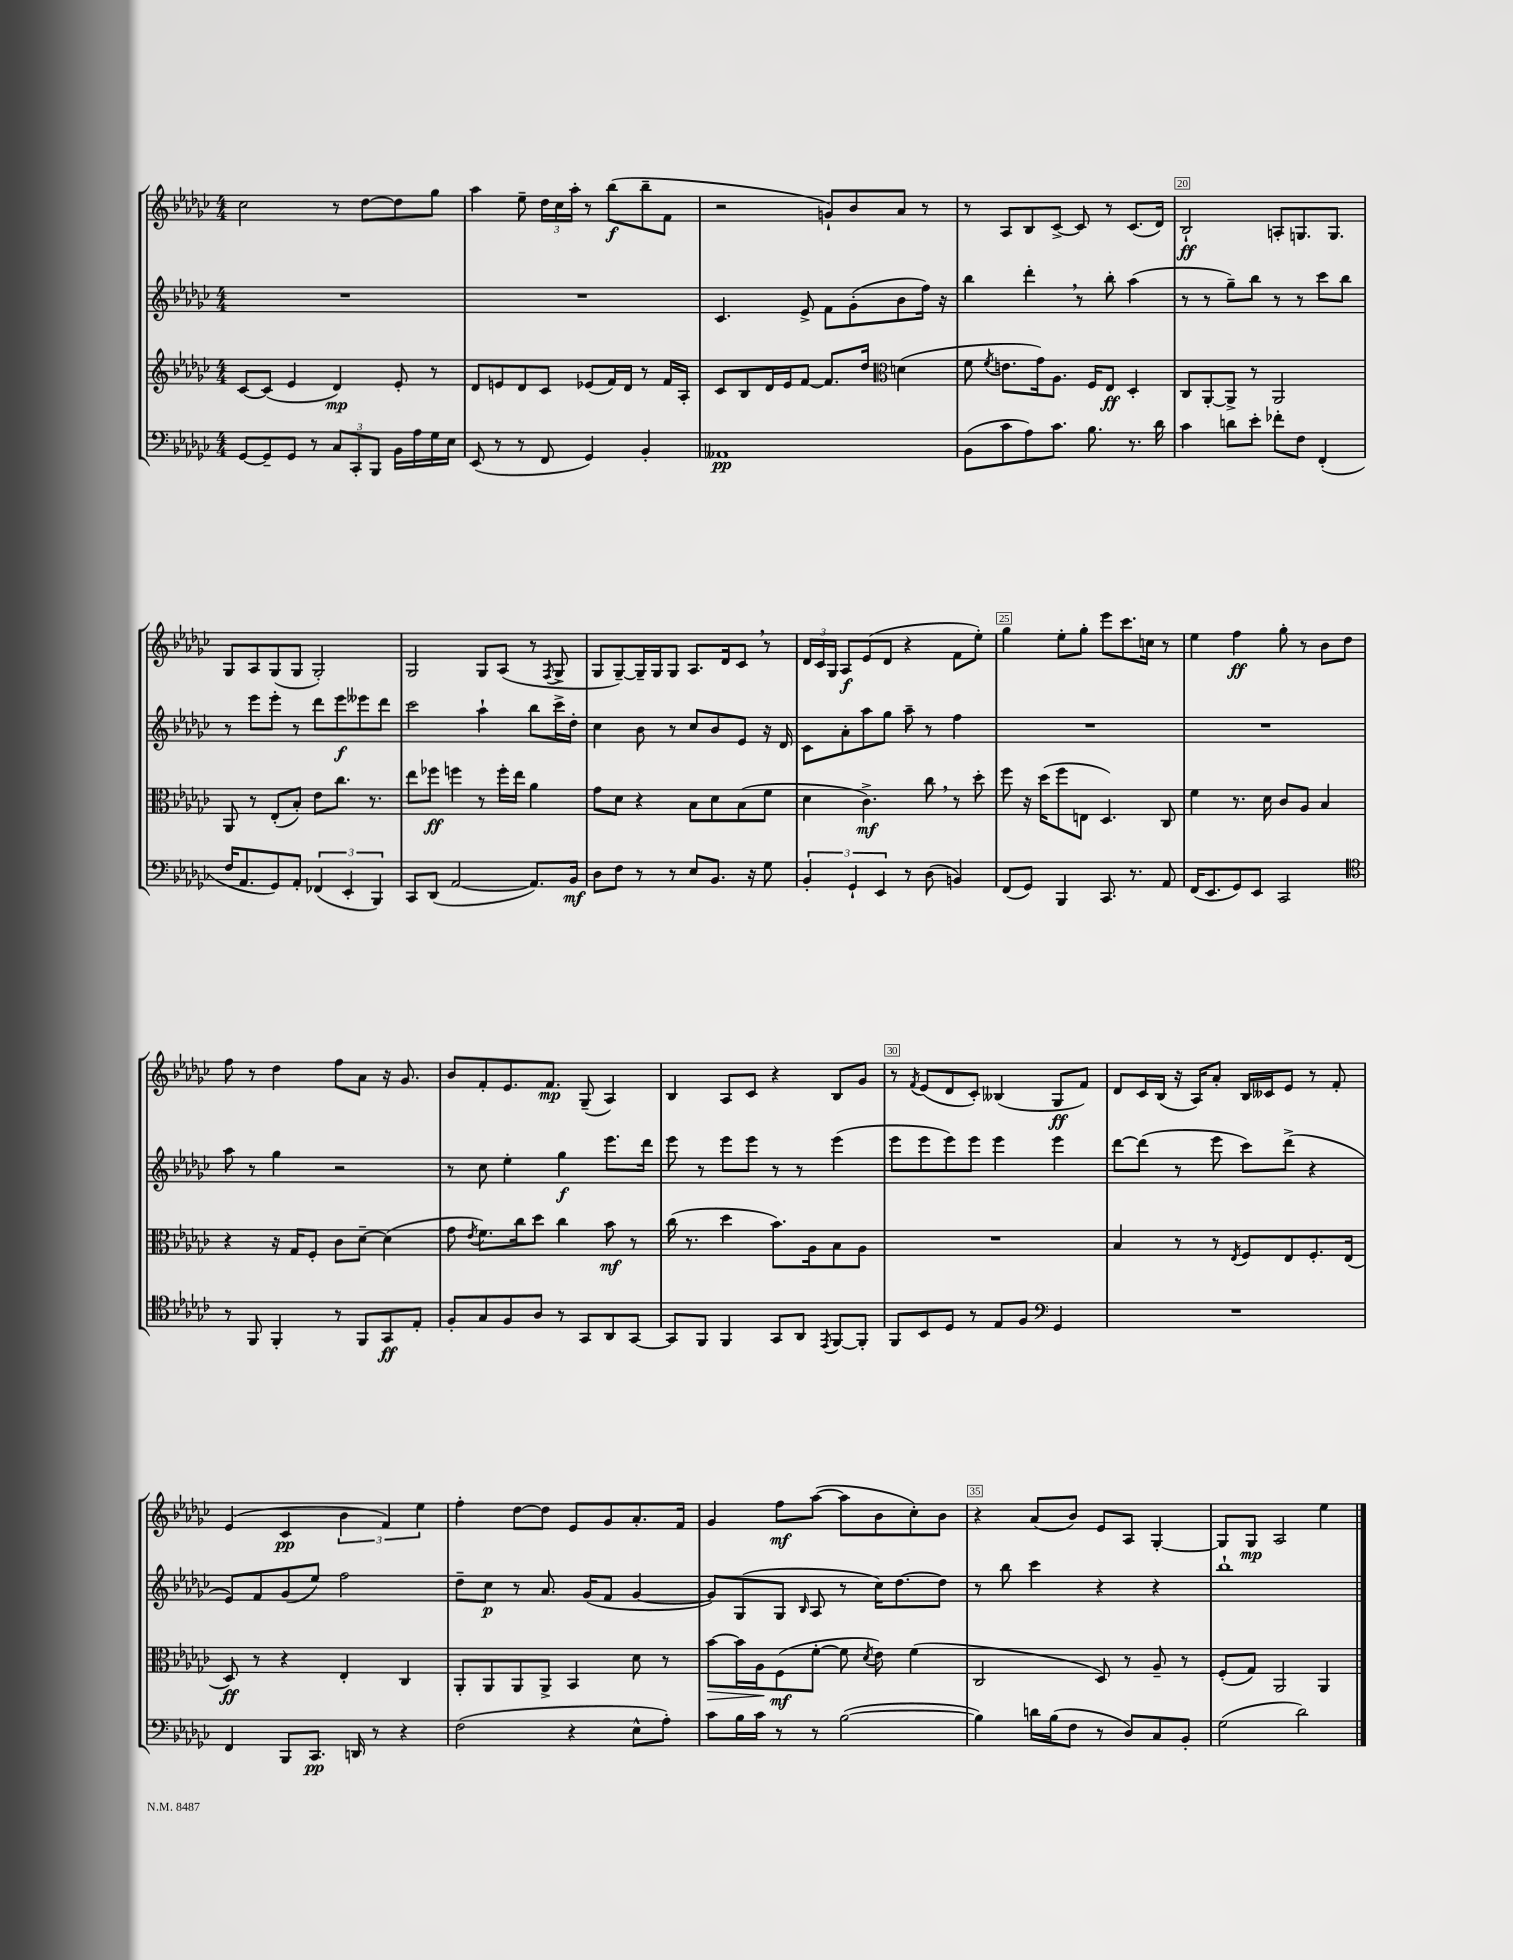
<<
\new StaffGroup <<
\new Staff = "s0" {
    \clef treble \key ges \major \numericTimeSignature \time 4/4
    \autoBeamOff ces''2 r8 des''8[~ des''8 ges''8] |
    aes''4 ees''8-- \tuplet 3/2 { des''16[ ces''16 aes''16]-. } r8 bes''8[\f( bes''8-- f'8] |
    r2 g'8[-!) bes'8 aes'8] r8 |
    r8 aes8[ bes8 ces'8]~-> ces'8 r8 ces'8.[( des'16]) |
    bes2-!\ff a8[-. g8. g8.] |
    ges8[ aes8 ges8( ges8] ges2-.) |
    ges2 ges8[ aes8]( r8 \acciaccatura { f8 } ges8-> |
    ges8[ ges8~--) ges16-- ges16 ges8] aes8.[ des'16 ces'8] \breathe r8 |
    \tuplet 3/2 { des'16[ ces'16 ges16] } aes8[\f ees'8( des'8] r4 f'8[ ees''8]-.) |
    ges''4 ees''8[-. ges''8]-. ees'''8[ ces'''8. c''16] r8 |
    ees''4 f''4\ff ges''8-. r8 bes'8[ des''8] |
    f''8 r8 des''4 f''8[ aes'8] r16 ges'8. |
    bes'8[ f'8-. ees'8. f'8.]\mp ges8--( aes4) |
    bes4 aes8[ ces'8] r4 bes8[ ges'8] |
    r8 \acciaccatura { f'8 } ees'8[( des'8 ces'8]-.) beses4( ges8[\ff f'8]) |
    des'8[ ces'16 bes16]( r16 aes16[) aes'8]-. bes16[ ceses'16 ees'8] r8 f'8-. |
    ees'4( ces'4\pp \tuplet 3/2 { bes'4 f'4) ees''4 } |
    f''4-. des''8[~ des''8] ees'8[ ges'8 aes'8.-. f'16] |
    ges'4 f''8[\mf aes''8]~( aes''8[ bes'8 ces''8-.) bes'8] |
    r4 aes'8[( bes'8]) ees'8[ aes8] ges4~-. |
    ges8[ ges8]\mp aes2 ees''4 \bar "|." |
}
\new Staff = "s1" {
    \clef treble \key ges \major \numericTimeSignature \time 4/4
    \autoBeamOff R1 |
    R1 |
    ces'4. ees'8-> f'8[ ges'8-.( bes'8 f''16]) r16 |
    bes''4 des'''4-. \breathe r8 bes''8-. aes''4( |
    r8 r8 ges''8[--) bes''8] r8 r8 ces'''8[ bes''8] |
    r8 ees'''8[ ees'''8]-. r8 des'''8[ ees'''8\f eeses'''8 des'''8] |
    ces'''2 aes''4-! bes''8[ ces'''16-> des''16]-. |
    ces''4 bes'8 r8 ces''8[ bes'8 ees'8] r16 des'16 |
    ces'8[ aes'8-. aes''8 ges''8] aes''8-- r8 f''4 |
    R1 |
    R1 |
    aes''8 r8 ges''4 r2 |
    r8 ces''8 ees''4-. ges''4\f ees'''8.[ des'''16] |
    ees'''8 r8 ees'''8[ ees'''8] r8 r8 ees'''4( |
    ees'''8[ ees'''8 ees'''8) ees'''8] ees'''4 ees'''4 |
    des'''8[~ des'''8]( r8 ees'''8 ces'''8[) des'''8]->( r4 |
    ees'8[) f'8 ges'8( ees''8]) f''2 |
    des''8[-- ces''8]\p r8 aes'8. ges'16[( f'8] ges'4~ |
    ges'8[) ges8( ges8] \grace { bes16 } aes8 r8 ces''16[) des''8.~ des''8] |
    r8 bes''8 ces'''4 r4 r4 |
    bes''1-! \bar "|." |
}
\new Staff = "s2" {
    \clef treble \key ges \major \numericTimeSignature \time 4/4
    \autoBeamOff ces'8[~ ces'8]( ees'4 des'4\mp) ees'8-. r8 |
    des'8[ e'8 des'8 ces'8] ees'8[( f'16) des'16] r8 f'16[ aes16]-. |
    ces'8[ bes8 des'16 ees'16 f'8]~ f'8.[ des''16] \clef alto d'4( |
    f'8 \acciaccatura { f'8 } e'8.[ ges'16) aes8.] f16[ ees8]\ff des4-. |
    ces8[ aes,8~-. aes,8]-> r8 aes,2 |
    aes,8 r8 ees8[-.( bes8]-.) ees'8[ ces''8.] r8. |
    ees''8[ fes''8]\ff f''4 r8 f''16[-. ees''16] aes'4 |
    ges'8[ des'8] r4 bes8[ des'8 bes8( f'8] |
    des'4 ces'4.->\mf) ces''8 \breathe r8 des''8-. |
    f''8 r16 des''16[( f''8 e8] des4.) ces8 |
    f'4 r8. des'16 ces'8[ aes8] bes4 |
    r4 r16 ges16[ f8]-. ces'8[ des'8]~-- des'4( |
    ges'8 \acciaccatura { ees'8 } f'8.[) ces''16 des''8] ces''4 bes'8\mf r8 |
    ces''16( r8. des''4 bes'8.[) aes16 bes8 aes8] |
    R1 |
    bes4 r8 r8 \acciaccatura { ees8 } f8[ ees8 f8.-. ees16]( |
    des8\ff) r8 r4 ees4-. ces4 |
    aes,8[-. aes,8 aes,8 aes,8]-> bes,4 des'8 r8 |
    bes'8[~\> bes'16 aes16\! f8\mf( f'8]~-. f'8 \acciaccatura { des'8 } ees'8) f'4( |
    ces2 des8) r8 aes8-- r8 |
    f8[-.( ges8]) aes,2 aes,4 \bar "|." |
}
\new Staff = "s3" {
    \clef bass \key ges \major \numericTimeSignature \time 4/4
    \autoBeamOff ges,8[~ ges,8-- ges,8] r8 \tuplet 3/2 { ces8[ ces,8-. bes,,8] } bes,16[ aes16 ges16 ees16] |
    ees,8( r8 r8 f,8 ges,4) bes,4-. |
    aeses,1\pp |
    bes,8[( ces'8 aes8) ces'8.] bes8. r8. des'16 |
    ces'4 d'8[ ees'8]-. fes'8[-. f8] f,4-.( |
    f16[ aes,8. ges,8) aes,8]-. \tuplet 3/2 { fes,4( ees,4-. bes,,4) } |
    ces,8[ des,8]( aes,2~ aes,8.[) bes,16]\mf |
    des8[ f8] r8 r8 ees8[ bes,8.] r16 ges8 |
    \tuplet 3/2 { bes,4-. ges,4-! ees,4 } r8 des8( b,4) |
    f,8[( ges,8]) bes,,4 ces,8. r8. aes,8 |
    f,16[( ees,8. ges,8) ees,8] ces,2 |
    \clef tenor r8 f,8 f,4-. r8 f,8[ ges,8\ff ees8]-. |
    f8[-. ges8 f8 aes8] r8 ges,8[ aes,8 ges,8]~ |
    ges,8[ f,8] f,4 ges,8[ aes,8] \acciaccatura { ees,8 } f,8[~ f,8]-. |
    f,8[ bes,8 des8] r8 ees8[ f8] \clef bass ges,4 |
    R1 |
    f,4 bes,,8[ ces,8.]\pp d,16 r8 r4 |
    f2( r4 ees8[-^ aes8]-.) |
    ces'8[ bes16 ces'16] r8 r8 bes2~( |
    bes4) d'16[ bes16( f8] r8 des8[) ces8 bes,8]-. |
    ges2( des'2) \bar "|." |
}
>>
>>
\layout { \context { \Score currentBarNumber = #16 \override BarNumber.break-visibility = ##(#f #t #t) barNumberVisibility = #(every-nth-bar-number-visible 5) \override BarNumber.stencil = #(make-stencil-boxer 0.1 0.3 ly:text-interface::print) } }
